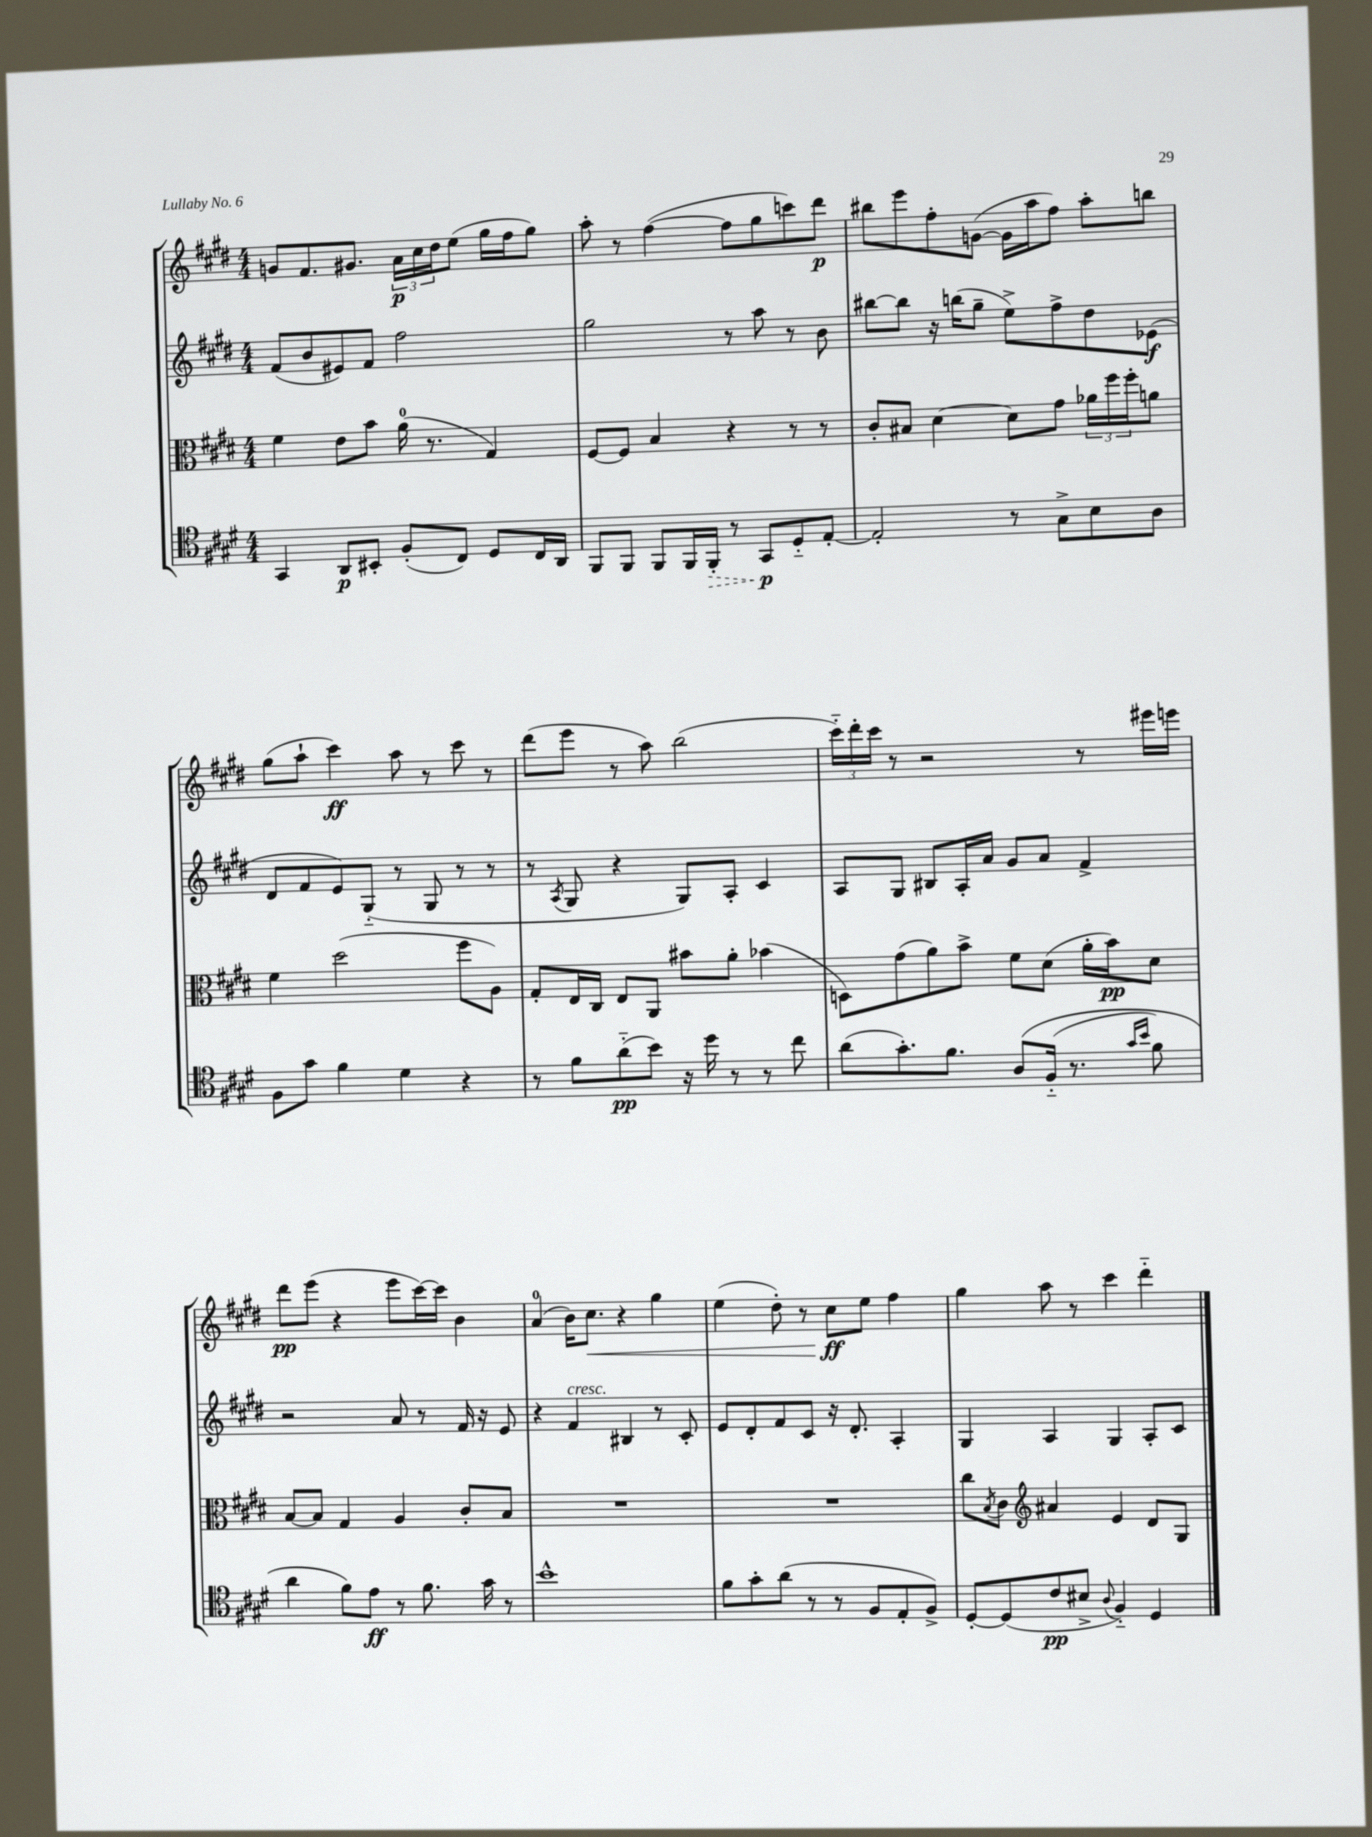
<<
\new StaffGroup <<
\new Staff = "s0" {
    \clef treble \key e \major \numericTimeSignature \time 4/4
    g'8 fis'8. gis'8. \tuplet 3/2 { a'16\p cis''16 dis''16 } e''8( gis''16 fis''16 gis''8) |
    a''8-. r8 fis''4~( fis''8 gis''8 c'''8) dis'''8\p |
    bis''8 e'''8 fis''8-. g'8~( g'16 a''16 fis''8) a''8-. b''8 |
    gis''8( a''8-! cis'''4\ff) a''8 r8 cis'''8 r8 |
    dis'''8( e'''8 r8 a''8) b''2( |
    \tuplet 3/2 { cis'''16-_) dis'''16-. cis'''16 } r8 r2 r8 eis'''16 e'''16 |
    dis'''8\pp e'''8( r4 e'''8 cis'''16~) cis'''16 b'4 |
    a'4-0( b'16) cis''8.\< r4 gis''4 |
    e''4( dis''8-.) r8 cis''8\ff\! e''8 fis''4 |
    gis''4 a''8 r8 cis'''4 dis'''4-_ \bar "|." |
}
\new Staff = "s1" {
    \clef treble \key e \major \numericTimeSignature \time 4/4
    fis'8( b'8 eis'8) fis'8 fis''2 |
    gis''2 r8 a''8 r8 b'8 |
    bis''8~ bis''8 r16 b''16( gis''8-- e''8->) fis''8-> dis''8 ees'8\f( |
    dis'8 fis'8 e'8) gis8-_( r8 gis8 r8 r8 |
    r8 \acciaccatura { a8 } gis8 r4 gis8) a8-. cis'4 |
    a8 gis8 bis8 a16-. a'16 gis'8 a'8 fis'4-> |
    r2 a'8 r8 fis'16 r16 e'8 |
    r4 fis'4^\markup { \italic "cresc." } bis4 r8 cis'8-. |
    e'8 dis'8-. fis'8 cis'8 r16 dis'8.-. a4-. |
    gis4 a4 gis4 a8-. cis'8 \bar "|." |
}
\new Staff = "s2" {
    \clef alto \key e \major \numericTimeSignature \time 4/4
    fis'4 e'8 b'8 a'16-0( r8. gis4) |
    fis8~ fis8 b4 r4 r8 r8 |
    cis'8-. bis8 dis'4~ dis'8 gis'8 \tuplet 3/2 { aes'16 fis''16 fis''16-. } a'8 |
    fis'4 dis''2( fis''8 a8) |
    gis8-. e16 cis16 e8 a,8 bis'8 a'8-. bes'4( |
    d8) gis'8( a'8) b'8-> fis'8 dis'8( a'16-. b'16\pp) dis'8 |
    b8~ b8 gis4 a4 cis'8-. b8 |
    R1 |
    R1 |
    cis''8 \acciaccatura { b8 } cis'8 \clef treble ais'4 e'4 dis'8 gis8 \bar "|." |
}
\new Staff = "s3" {
    \clef tenor \key e \major \numericTimeSignature \time 4/4
    gis,4 a,8\p bis,8-. fis8-.( cis8) dis8 cis16 a,16 |
    fis,8 fis,8 fis,8 fis,16 \once \override Hairpin.style = #'dashed-line fis,16-.\> r8 gis,8\p\! dis8-_ e8~-. |
    e2-. r8 gis8-> b8 a8 |
    fis8 gis'8 fis'4 dis'4 r4 |
    r8 fis'8 a'8-_\pp( b'8) r16 dis''16 r8 r8 cis''8 |
    a'8( gis'8.-.) fis'8. a8\( fis16-_( r8. \grace { gis'16 b'16 } fis'8) |
    a'4 fis'8\) e'8\ff r8 fis'8. gis'16 r8 |
    b'1-^ |
    fis'8 gis'8-. a'8( r8 r8 fis8 e8-. fis8->) |
    dis8~-. dis8( cis'8\pp bis8-> \appoggiatura { a8 } fis4-_) dis4 \bar "|." |
}
>>
>>
\layout { \context { \Score \remove "Bar_number_engraver" } }
